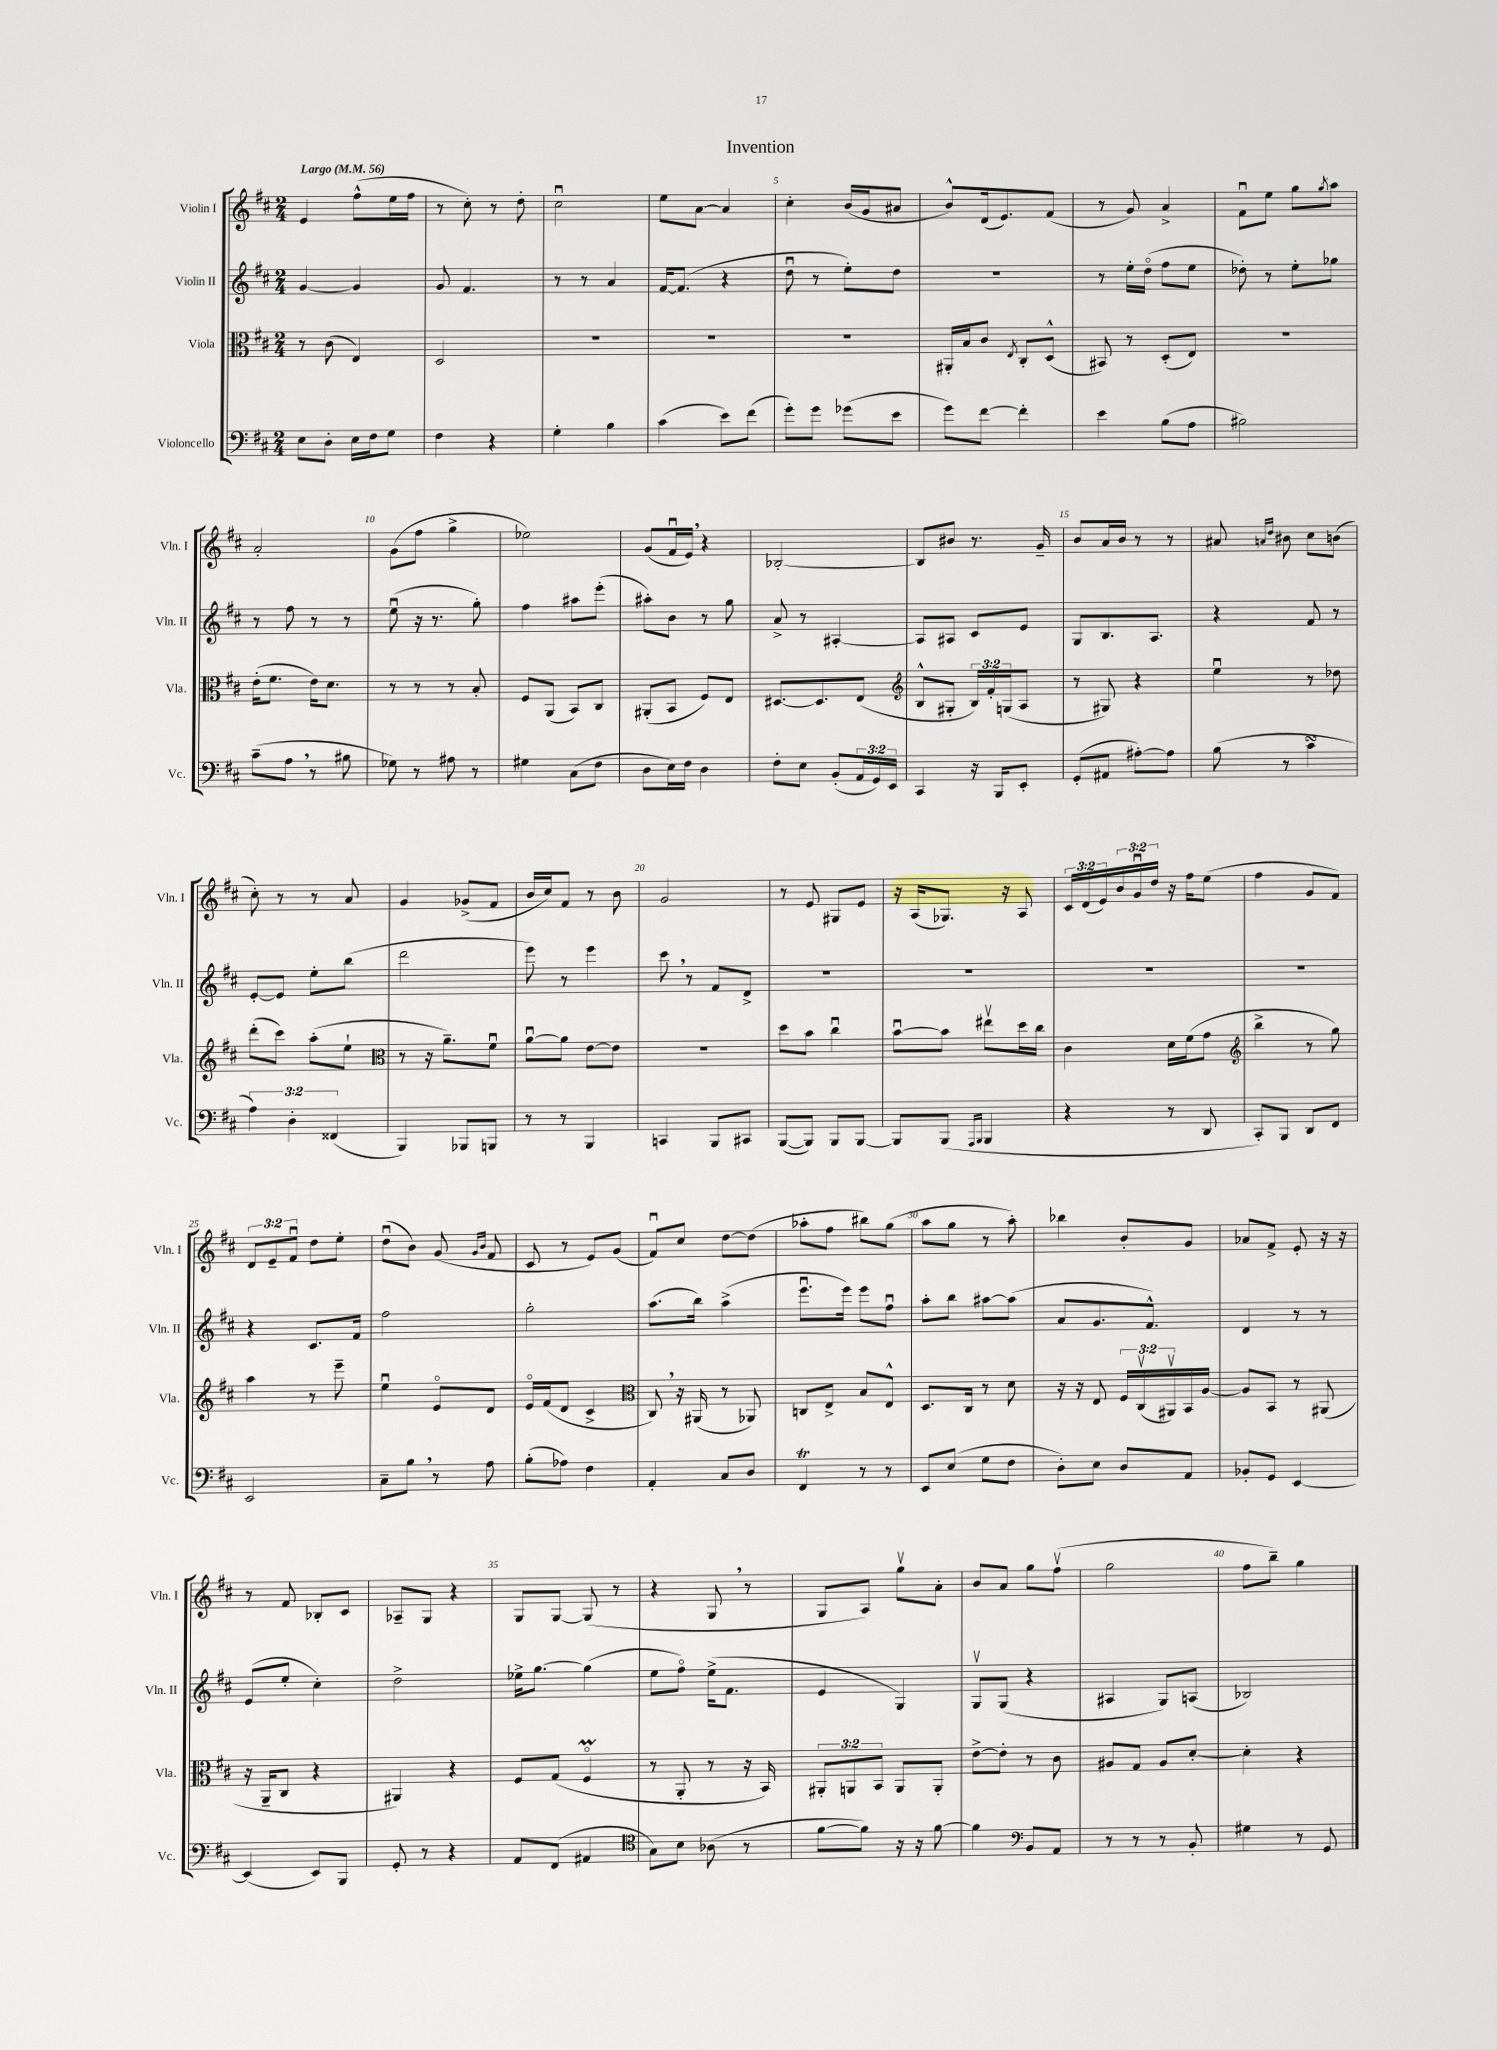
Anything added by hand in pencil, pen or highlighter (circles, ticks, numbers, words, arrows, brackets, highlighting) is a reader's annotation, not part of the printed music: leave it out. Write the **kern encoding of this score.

**kern	**kern	**kern	**kern
*staff4	*staff3	*staff2	*staff1
*clefF4	*clefC3	*clefG2	*clefG2
*k[f#c#]	*k[f#c#]	*k[f#c#]	*k[f#c#]
*M2/4	*M2/4	*M2/4	*M2/4
*MM56	*MM56	*MM56	*MM56
8E	8r	[4g	4e
8D'	(8c#	.	.
16E	4E)	4g]	(8ff#^^
16F#	.	.	.
8G	.	.	16ee
.	.	.	16ff#
=	=	=	=
4F#	2D	8g	8r
.	.	4.f#	8cc#')
4r	.	.	8r
.	.	.	8dd'
=	=	=	=
4G'	2r	8r	2cc#u
.	.	8r	.
4B	.	4a	.
=	=	=	=
(4c#	2r	[16f#	8ee
.	.	(8.f#]	.
.	.	.	[8a
8e)	.	4r	4a]
(8f#	.	.	.
=	=	=	=
8g')	2r	8ddu	4cc#'
8g	.	8r	.
(8g-	.	8ee')	(16b
.	.	.	16g
8e	.	8dd	8a#
=	=	=	=
8g)	16AA#'	2r	8b^^)
.	16B	.	.
[8f#	8c#	.	(16d
.	.	.	8.e)
.	8qE	.	.
4f#']	8C#'	.	.
.	(8D^^	.	(8f#
=	=	=	=
4e	8BB#)	8r	8r
.	8r	16ee'	8g)
.	.	(16ddo	.
(8B	(8D'	8ff#	4a^
8A	8E)	8ee	.
=	=	=	=
2B#)	2r	8dd-')	8f#u
.	.	8r	8ee
.	.	8ee'	8gg
.	.	.	8qgg
.	.	8gg-	8aa
=	=	=	=
(8c#~	(16e'	8r	2a'
.	8.f#	.	.
8A	.	8ff#	.
8r	16e)	8r	.
.	8.d	.	.
8B#	.	8r	.
=	=	=	=
8G-)	8r	(8eeu	(8g
8r	8r	16r	8ff#
.	.	8.r	.
8A#	8r	.	4gg^
8r	8B'	8gg')	.
=	=	=	=
4G#	8F#	4ff#	2ee-)
.	(8AA	.	.
(8C#	8BB)	8aa#	.
8F#	8C#	(8eee'	.
=	=	=	=
8D	(8AA#'	8aa#')	(8g
16E)	8BB	8b	16f#u
16F#	.	.	16e)
4D	8F#)	8r	4r
.	8E	8gg	.
=	=	=	=
8F#'	[8.D#	8a^	[2B-'
8E	.	8r	.
.	8.D#]	.	.
(8BB'	.	[4A#'	.
24AA	(8E	.	.
24GG)	.	.	.
24EE	.	.	.
=	=	=	=
*	*clefG2	*	*
4CC#	8B^^	8A#]	8B-]
.	8G#'	8A#	8b#
16r	24B)	8c#	8.r
.	24f#'	.	.
16BBB	.	.	.
.	(24G	.	.
8EE'	8A	8e	.
.	.	.	16g~
=	=	=	=
(8GG'	8r	8G	8b
8AA#	8G#)	8.B	16a
.	.	.	16b
[8A#')	4r	.	8r
.	.	8.A	.
8A#]	.	.	8r
=	=	=	=
(8B	4eeu	4r	8a#
.	.	.	16qqa
.	.	.	16qqdd
8r	.	.	8b#
4c#	8r	8f#	8cc#
.	8dd-	8r	(8b
=	=	=	=
6A)	(8ddd'	[8e'	8cc#')
.	8ccc#)	8e]	8r
6D'	.	.	.
.	(8aa'	8ee'	8r
(6FF##	.	.	.
.	8ee`	(8bb	8a
=	=	=	=
*	*clefC3	*	*
4BBB)	8r	2ddd	4g
.	16r	.	.
.	8.a~)	.	.
8BBB-	.	.	(8g-^
8BBB	8f#u	.	8f#
=	=	=	=
8r	[8au	8eee)	16b
.	.	.	16cc#)
8r	8a]	8r	8f#
4BBB	[8e	4eee	8r
.	8e]	.	8b
=	=	=	=
4CC	2r	8ccc#	2g
.	.	8r	.
8BBB	.	8f#	.
8CC#	.	8d^	.
=	=	=	=
([8BBB	8dd	2r	8r
8BBB])	8b	.	8e
8BBB	4cc#u	.	8G#
[8BBB	.	.	8e
=	=	=	=
8BBB]	[8bu	2r	16r
.	.	.	(16A
(8BBB	8b]	.	8.G-)
16qqAAA	.	.	.
16qqBBB	.	.	.
4BBB	8ee#v	.	.
.	.	.	16r
.	16dd	.	8A
.	16cc#	.	.
=	=	=	=
4r	4c#	2r	24c#
.	.	.	(24d
.	.	.	24e)
.	.	.	24b
.	.	.	24gu
.	.	.	24dd
8r	16d	.	16r
.	(16f#	.	16ff#
8DD	8g	.	(8ee
=	=	=	=
*	*clefG2	*	*
8CC#')	4bb^	2r	4ff#
8BBB	.	.	.
8DD	8r	.	8g
8FF#	8gg)	.	8f#)
=	=	=	=
2EE	4aa	4r	12d
.	.	.	12e~
.	.	.	12f#u
.	8r	8.c#	8dd
.	8eee~	.	8ee'
.	.	16f#	.
=	=	=	=
8C#~	4eeu	2ff#	(8ddu
8B	.	.	8b)
8r	8eo	.	(8g
.	.	.	16qqg
.	.	.	16qqb
8A	8d	.	8f#
=	=	=	=
(8B'	16eo	2gg'	8c#
.	(16f#	.	.
8A-)	8d	.	8r
4F#	4c#^	.	8e)
.	.	.	(8g
=	=	=	=
*	*clefC3	*	*
4AA'	8C#)	(8.aa	8f#u)
.	16r	.	8cc#
.	(16AA#	16bb)	.
8C#	8r	(4aa^	[8dd
8D	8AA-)	.	(8dd]
=	=	=	=
4FF#	8C	8.eeeu	8aa-'
.	8E^	.	8ff#
.	.	16eee)	.
8r	8B	8eee	8bb#)
8r	8E^^	8ff#u	(8gg
=	=	=	=
8EE	8.D	8aa'	8aa
(8E	.	8bb	8gg
.	16C#	.	.
8G	8r	[8aa#	8r
8F#	8d	(8aa#]	8aa')
=	=	=	=
8D')	16r	8a	4bb-
.	16r	.	.
8E	8E	8.g	.
8D	24F#	.	8b'
.	(24C#v	.	.
.	.	8.f#^^)	.
.	24AA#v)	.	.
8AA	16BB	.	8g
.	[16A	.	.
=	=	=	=
8BB-'	8A]	4d	8a-
8GG	8BB	.	8f#^
[4EE	8r	8r	8e'
.	(8AA#	8r	16r
.	.	.	16r
=	=	=	=
(4EE]	16r	(8e	8r
.	16AA~	.	.
.	8C#	8ee'	8f#
8EE)	4r	4cc#')	8B-'
8BBB	.	.	8c#
=	=	=	=
8GG'	4AA#)	2dd^	8A-~
8r	.	.	8G
4r	4r	.	4r
=	=	=	=
8AA	8F#	16ee-^	8G
.	.	[8.gg	.
(8FF#	(8G	.	[8G
4AA#	4F#o	(4gg]	(8G]
.	.	.	8r
=	=	=	=
*clefC4	*	*	*
8G)	8r	8ee	4r
8B	8AA'	8ff#o)	.
(8A-	8r	(16ee^	8G
.	.	8.f#	.
8r	16r	.	8r
.	16BB)	.	.
=	=	=	=
[8f#	12AA#'	4e	8G
.	12AA	.	.
8f#])	.	.	8A)
.	12BB	.	.
16r	8AA	4G)	8ggv
16r	.	.	.
[8f#	8AA'	.	8a'
=	=	=	=
4f#]	[8e^	8Gv	8b
.	8e']	(8G	8a
*clefF4	*	*	*
8BB	8r	4r	8gg
8AA	8c#	.	(8ff#v
=	=	=	=
8r	8A#	4A#	2gg
8r	8G	.	.
8r	8A#	8G)	.
8BB'	[8d'	(8A	.
=	=	=	=
4G#	4d']	2B-)	8ff#
.	.	.	8bb~)
8r	4r	.	4gg
8GG	.	.	.
==	==	==	==
*-	*-	*-	*-
